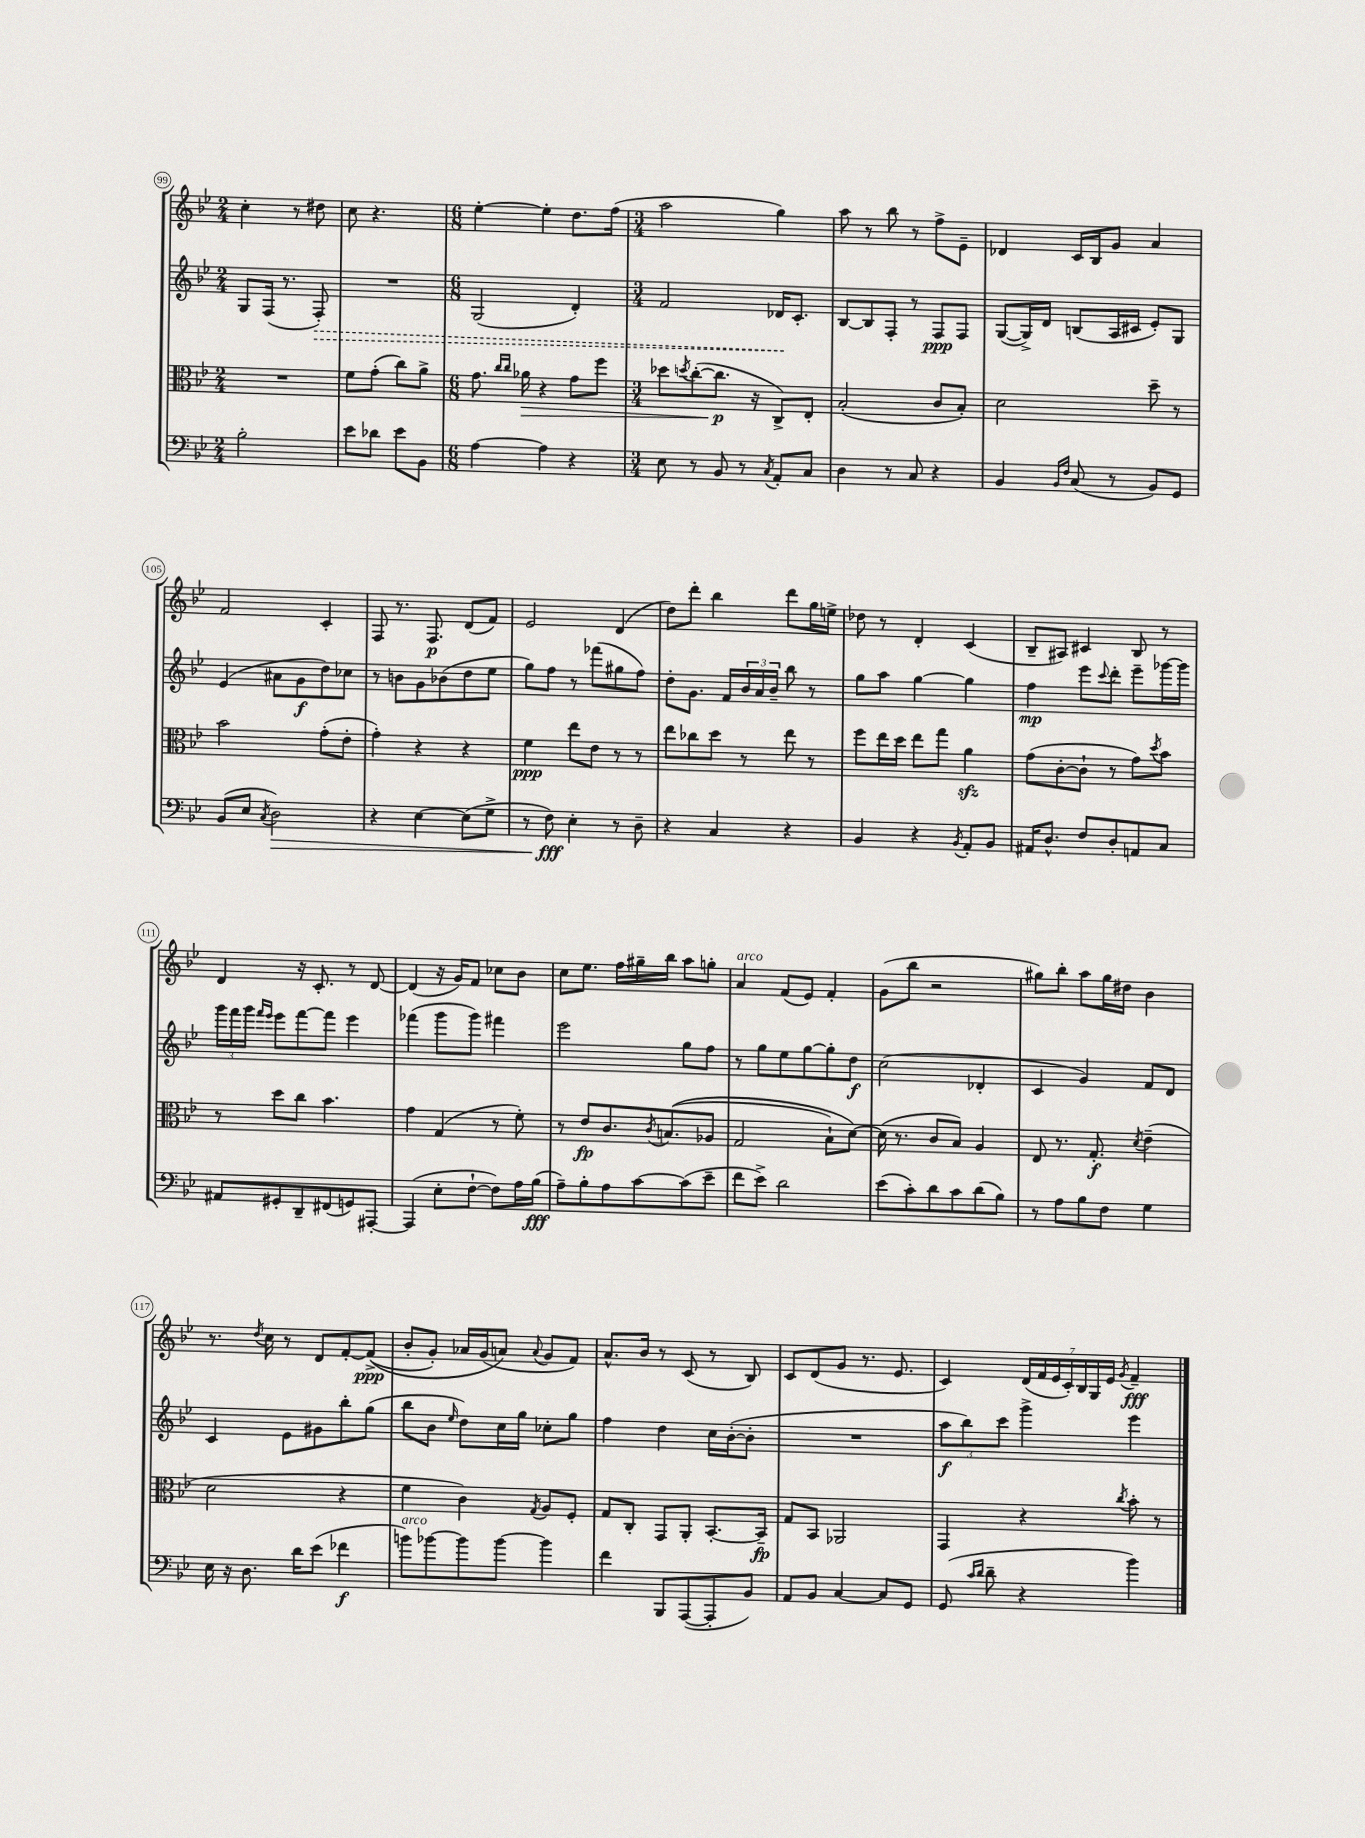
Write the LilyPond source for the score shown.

<<
\new StaffGroup <<
\new Staff = "s0" {
    \clef treble \key bes \major \numericTimeSignature \time 2/4
    c''4-. r8 dis''8 |
    c''8 r4. |
    \numericTimeSignature \time 6/8 ees''4~-. ees''4-. d''8. f''16( |
    \numericTimeSignature \time 3/4 a''2 g''4) |
    a''8 r8 bes''8 r8 f''8-> ees'8-- |
    des'4 c'16 bes16 g'8 a'4 |
    f'2 c'4-. |
    f8 r8. f8.\p d'8( f'8) |
    ees'2 d'4( |
    d''8) d'''8-. bes''4 d'''8 g''16 e''16-> |
    des''8 r8 d'4-. c'4( |
    bes8-- ais8) cis'4 bes8 r8 |
    d'4 r16 c'8.-. r8 d'8~ |
    d'4( r16 g'16) f'8 ces''8 bes'8 |
    c''8 ees''8. f''16 gis''16-- bes''16 a''8 g''8-. |
    a'4^\markup { \italic "arco" } f'8( ees'8) f'4-. |
    g'8( bes''8 r2 |
    gis''8) bes''8-. a''8 gis''16 dis''16 bes'4 |
    r8. \acciaccatura { d''8 } c''16 r8 d'8 f'8~-. f'8->\ppp(\( |
    bes'8-. g'8-.) aes'16 g'16( a'8\) \appoggiatura { a'8 } g'8 f'8) |
    a'8.-^ bes'16 r8 c'8( r8 bes8) |
    c'8 d'8( g'8 r8. ees'8. |
    c'4) \tuplet 7/4 { d'16( f'16 ees'16 c'16-.) bes16 g16 ees'16 } \acciaccatura { g'8 } f'4--\fff \bar "|." |
}
\new Staff = "s1" {
    \clef treble \key bes \major \numericTimeSignature \time 2/4
    g8 f16( r8. \once \override Hairpin.style = #'dashed-line f8-.\>) |
    R2 |
    \numericTimeSignature \time 6/8 g2( d'4-.) |
    \numericTimeSignature \time 3/4 f'2 des'16\! c'8.-. |
    bes8~ bes8 f8-. r8 f8\ppp f8 |
    g8~( g16->) d'16 b8( a16 cis'16 ees'8-.) g8 |
    ees'4( ais'8 g'8\f d''8) ces''8 |
    r8 b'8 g'8 bes'8( d''8 ees''8 |
    g''8) f''8 r8 fes'''8( gis''8 f''8) |
    d''8-. g'8. f'16 \tuplet 3/2 { bes'16 a'16 bes'16-- } bes''8 r8 |
    g''8 a''8 g''4~ g''4 |
    f''4\mp ees'''8 \appoggiatura { c'''8 } d'''8-. ees'''8-- ges'''16~ ges'''16 |
    \tuplet 3/2 { g'''16 f'''16 g'''16 } \grace { f'''16 ees'''16 } ees'''8 f'''8~ f'''8 ees'''4 |
    fes'''4( g'''8 g'''8) fis'''4 |
    ees'''2 g''8 f''8 |
    r8 g''8 ees''8 g''8~ g''8-. d''8\f |
    c''2( des'4-. |
    c'4 g'4) f'8 d'8 |
    c'4 ees'8 gis'8 bes''8-. g''8( |
    bes''8 bes'8 \grace { ees''16 } d''8) c''16 g''16 ces''8-. g''8 |
    f''4 d''4 c''16 bes'16~-.( bes'8-. |
    R2. |
    \tuplet 3/2 { a''8\f bes''8) c'''8 } g'''4-> ees'''4 \bar "|." |
}
\new Staff = "s2" {
    \clef alto \key bes \major \numericTimeSignature \time 2/4
    R2 |
    f'8 g'8-.( c''8) a'8-> |
    \numericTimeSignature \time 6/8 g'8. \grace { c''16 c''16 } aes'16\> r4 g'8 f''8 |
    \numericTimeSignature \time 3/4 des''8 \acciaccatura { d''8 } c''8~-.( c''8.\p\! r16 c8->) ees8-. |
    bes2-.( c'8 bes8-.) |
    d'2 d''8-- r8 |
    bes'2 g'8-.( ees'8-. |
    g'4-.) r4 r4 |
    f'4\ppp ees''8 ees'8 r8 r8 |
    ees''8 ces''8 d''8 r8 ees''8 r8 |
    f''8 ees''16 d''16 ees''8 g''8 a'4\sfz |
    g'8( c'8~-. c'8-! r8 g'8) \acciaccatura { d''8 } bes'8 |
    r8 d''8 c''8 bes'4. |
    g'4 g4( r8 f'8-.) |
    r8 ees'8\fp c'8. \acciaccatura { c'8 } b8.(\( aes8 |
    g2 bes8-!) d'8~\) |
    d'16( r8. c'8 bes8) a4 |
    ees8 r8. g8.-.\f \acciaccatura { d'8 } ees'4--( |
    d'2 r4 |
    f'4 c'4) \acciaccatura { g8 } a8 f8-. |
    g8 c8-. g,8 a,8-. bes,8.~-. bes,16--\fp |
    g8 bes,8 aes,2 |
    g,4 r4 \acciaccatura { c''8 } bes'8-. r8 \bar "|." |
}
\new Staff = "s3" {
    \clef bass \key bes \major \numericTimeSignature \time 2/4
    bes2-. |
    ees'8 des'8 ees'8 bes,8 |
    \numericTimeSignature \time 6/8 a4~ a4 r4 |
    \numericTimeSignature \time 3/4 ees8 r8 bes,8 r8 \acciaccatura { c8 } a,8-. c8 |
    d4 r8 c8 r4 |
    bes,4 \grace { bes,16 f16 } c8( r8 bes,8) g,8 |
    bes,8( ees8 \acciaccatura { c8 } d2\>) |
    r4 ees4~ ees8( g8-> |
    r8 f8\fff\!) ees4-. r8 d8-- |
    r4 c4 r4 |
    bes,4 r4 \acciaccatura { bes,8 } a,8-. bes,8 |
    ais,16 d8.-^ f8 d8-. a,8 c8 |
    ais,8 gis,8-. d,8-- fis,8( g,8) ais,,8~-. |
    ais,,4( ees8-. f8~-! f8) a16 bes16\fff( |
    a8--) bes8-. a8 c'8~ c'8( ees'8-- |
    f'8 ees'8->) d'2 |
    ees'8( c'8-.) d'8 c'8 d'8( bes8) |
    r8 a8 bes8 f8 g4 |
    ees16 r16 d8. d'16 ees'8( fes'4\f |
    b'8^\markup { \italic "arco" }) bes'8~ bes'8 bes'8~ bes'4 |
    f'4 bes,,8 a,,8~( a,,8-. bes,8) |
    a,8 bes,8 c4~ c8 g,8 |
    g,8( \grace { c'16 d'16 } d'8-- r4 bes'4) \bar "|." |
}
>>
>>
\layout { \context { \Score currentBarNumber = #99 \override BarNumber.stencil = #(make-stencil-circler 0.1 0.3 ly:text-interface::print) } }
